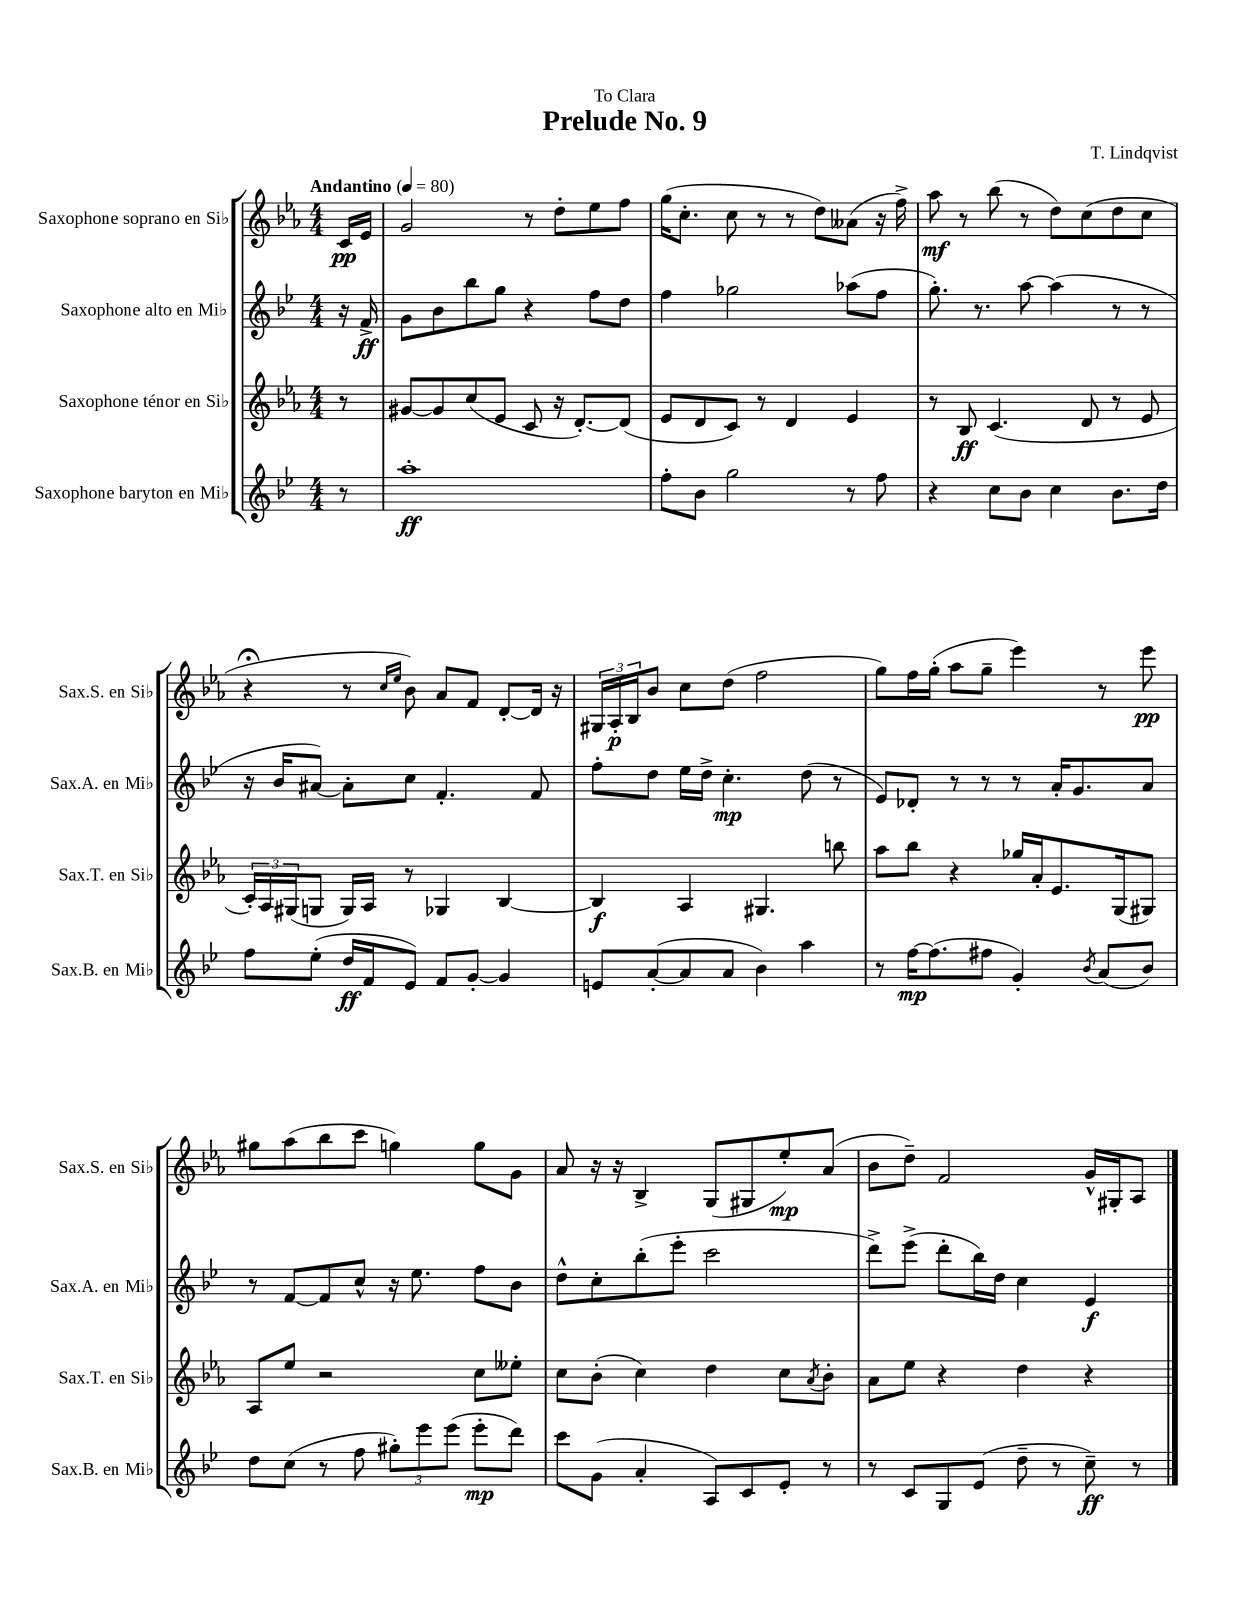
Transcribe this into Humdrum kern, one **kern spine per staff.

**kern	**dynam	**kern	**dynam	**kern	**dynam	**kern	**dynam
*part4	*part4	*part3	*part3	*part2	*part2	*part1	*part1
*staff4	*staff4	*staff3	*staff3	*staff2	*staff2	*staff1	*staff1
*I"Saxophone baryton en Mi♭	*	*I"Saxophone ténor en Si♭	*	*I"Saxophone alto en Mi♭	*	*I"Saxophone soprano en Si♭	*
*I'Sax.B. en Mi♭	*	*I'Sax.T. en Si♭	*	*I'Sax.A. en Mi♭	*	*I'Sax.S. en Si♭	*
*clefG2	*	*clefG2	*	*clefG2	*	*clefG2	*
*k[b-e-]	*	*k[b-e-a-]	*	*k[b-e-]	*	*k[b-e-a-]	*
*M4/4	*	*M4/4	*	*M4/4	*	*M4/4	*
*MM80	*	*MM80	*	*MM80	*	*MM80	*
=	=	=	=	=	=	=	=
!	!	!	!	!	!	!LO:TX:a:B:t=Andantino	!
8r	.	8r	.	16r	.	16c/LL	pp
.	.	.	.	16f^/	ff	16e-/JJ	.
=1	=1	=1	=1	=1	=1	=1	=1
1aa'	ff	[8g#X/L	.	8g\L	.	2g/	.
.	.	8g#/]	.	8b-\	.	.	.
.	.	(8cc/	.	8bb-\	.	.	.
.	.	8e-/J	.	8gg\J	.	.	.
.	.	8c/	.	4r	.	8r	.
.	.	16r	.	.	.	8dd'\L	.
.	.	[8.d'/L)	.	.	.	.	.
.	.	.	.	8ff\L	.	8ee-\	.
.	.	(8d/J]	.	8dd\J	.	8ff\J	.
=2	=2	=2	=2	=2	=2	=2	=2
8ff'\L	.	8e-/L	.	4ff\	.	(16gg\KL	.
.	.	.	.	.	.	8.cc'\J	.
8b-\J	.	8d/	.	.	.	.	.
2gg\	.	8c/J)	.	2gg-X\	.	8cc\	.
.	.	8r	.	.	.	8r	.
.	.	4d/	.	.	.	8r	.
.	.	.	.	.	.	8dd\L)	.
8r	.	4e-/	.	(8aa-X\L	.	(8a--X\J	.
8ff\	.	.	.	8ff\J	.	16r	.
.	.	.	.	.	.	16ff^\)	.
=3	=3	=3	=3	=3	=3	=3	=3
4r	.	8r	.	8.gg'\)	.	8aa-\	mf
.	.	8B-/	ff	.	.	8r	.
.	.	.	.	8.r	.	.	.
8cc\L	.	(4.c/	.	.	.	(8bb-\	.
8b-\J	.	.	.	[8aa\	.	8r	.
4cc\	.	.	.	(4aa\]	.	8dd\L)	.
.	.	8d/	.	.	.	(8cc\	.
8.b-\L	.	8r	.	8r	.	8dd\	.
.	.	8e-/	.	8r	.	8cc\J	.
16dd\Jk	.	.	.	.	.	.	.
!!LO:LB:g=z
=4	=4	=4	=4	=4	=4	=4	=4
8ff\L	.	24c'/LL)	.	16r	.	4r;<	.
.	.	24A-/	.	.	.	.	.
.	.	.	.	16b-/KL	.	.	.
.	.	(24G#X/J	.	.	.	.	.
(8ee-'\J	.	8Gn/J	.	[8a#X/J)	.	.	.
16dd/LL	ff	16G/LL)	.	8a#'\L]	.	8r	.
16f/J	.	16A-/JJ	.	.	.	.	.
.	.	.	.	.	.	16qqcc/LL	.
.	.	.	.	.	.	16qqee-/JJ	.
8e-/J)	.	8r	.	8cc\J	.	8b-\)	.
8f/L	.	4G-X/	.	4.f'/	.	8a-/L	.
[8g'/J	.	.	.	.	.	8f/J	.
4g/]	.	[4B-/	.	.	.	[8d'/L	.
.	.	.	.	8f/	.	16d/Jk]	.
.	.	.	.	.	.	16r	.
=5	=5	=5	=5	=5	=5	=5	=5
8en/L	.	4B-/]	f	8ff'\L	.	24G#X/LL	.
.	.	.	.	.	.	24A-'/	p
.	.	.	.	.	.	24B-/J	.
([8a'/	.	.	.	8dd\J	.	8b-/J	.
8a/]	.	4A-/	.	16ee-\LL	.	8cc\L	.
.	.	.	.	16dd^\JJ	.	.	.
8a/J	.	.	.	4.cc'\	mp	(8dd\J	.
4b-\)	.	4.G#X/	.	.	.	2ff\	.
4aa\	.	.	.	(8dd\	.	.	.
.	.	8bbn\	.	8r	.	.	.
=6	=6	=6	=6	=6	=6	=6	=6
8r	.	8aa-\L	.	8e-/L)	.	8gg\L)	.
[16ff\KL	mp	8bb-\J	.	8d-X'/J	.	16ff\L	.
(8.ff\]	.	.	.	.	.	(16gg'\JJ	.
.	.	4r	.	8r	.	8aa-\L	.
8ff#X\J	.	.	.	8r	.	8gg~\J	.
4g'/)	.	16gg-X/LL	.	8r	.	4eee-\)	.
.	.	16a-'/J	.	.	.	.	.
.	.	8.e-/	.	16a'/KL	.	.	.
.	.	.	.	8.g/	.	.	.
8qb-/	.	.	.	.	.	.	.
(8a/L	.	.	.	.	.	8r	.
.	.	(16G/k	.	.	.	.	.
8b-/J)	.	8G#X/J)	.	8a/J	.	8eee-\	pp
!!LO:LB:g=z
=7	=7	=7	=7	=7	=7	=7	=7
8dd\L	.	8A-/L	.	8r	.	8gg#X\L	.
(8cc\J	.	8ee-/J	.	[8f/L	.	(8aa-\	.
8r	.	2r	.	8f/]	.	8bb-\	.
8ff\	.	.	.	8cc^^/J	.	8ccc\J	.
12gg#X'\L)	.	.	.	16r	.	4ggn\)	.
.	.	.	.	8.ee-\	.	.	.
12eee-\	.	.	.	.	.	.	.
(12eee-\J	.	.	.	.	.	.	.
8eee-'\L	mp	8cc\L	.	8ff\L	.	8gg\L	.
8ddd\J)	.	8ee--X'\J	.	8b-\J	.	8g\J	.
=8	=8	=8	=8	=8	=8	=8	=8
8ccc\L	.	8cc\L	.	8dd^^\L	.	8a-/	.
(8g\J	.	(8b-'\J	.	8cc'\	.	16r	.
.	.	.	.	.	.	16r	.
4a'/	.	4cc\)	.	(8bb-'\	.	4B-^/	.
.	.	.	.	8eee-'\J	.	.	.
8A/L)	.	4dd\	.	2ccc\	.	(8G/L	.
8c/	.	.	.	.	.	8G#X/	.
8e-'/J	.	8cc\L	.	.	.	8ee-'/)	mp
.	.	8qa-/	.	.	.	.	.
8r	.	8b-'\J	.	.	.	(8a-/J	.
=9	=9	=9	=9	=9	=9	=9	=9
8r	.	8a-\L	.	8ddd^\L)	.	8b-\L	.
8c/L	.	8ee-\J	.	(8eee-^\J	.	8dd~\J)	.
8G/	.	4r	.	8ddd'\L	.	2f/	.
(8e-/J	.	.	.	16bb-\L)	.	.	.
.	.	.	.	16dd\JJ	.	.	.
8dd~\	.	4dd\	.	4cc\	.	.	.
8r	.	.	.	.	.	.	.
8cc~\)	ff	4r	.	4e-/	f	16g^^/LL	.
.	.	.	.	.	.	16G#X'/J	.
8r	.	.	.	.	.	8A-/J	.
==	==	==	==	==	==	==	==
*-	*-	*-	*-	*-	*-	*-	*-
